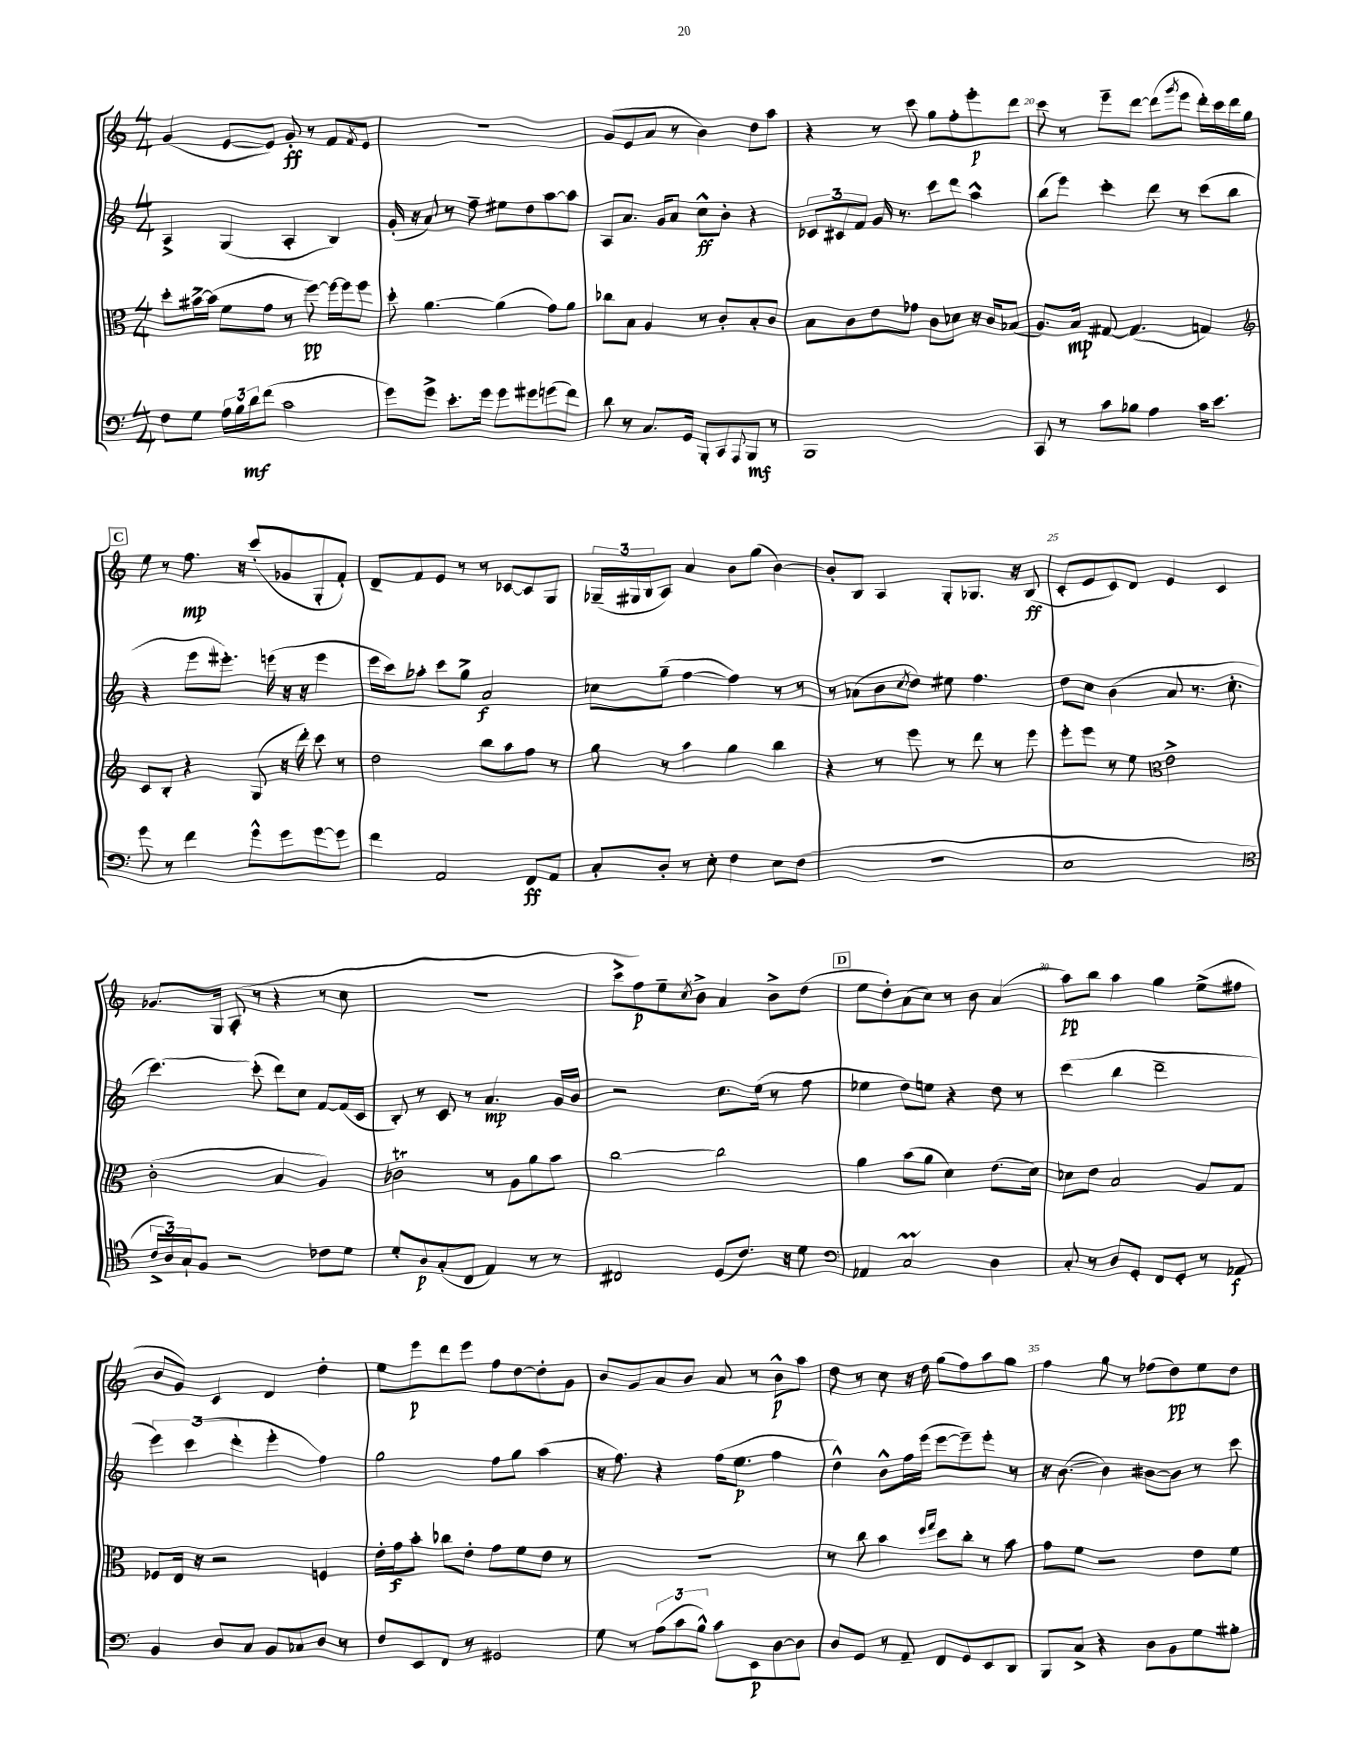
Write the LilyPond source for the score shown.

<<
\new StaffGroup <<
\new Staff = "s0" {
    \clef treble \key c \major \numericTimeSignature \time 4/4
    g'4( e'8~ e'8) g'8-.\ff r8 f'8 \acciaccatura { f'8 } e'8 |
    R1 |
    g'8( e'8 a'8 r8 b'4) d''8 a''8 |
    r4 r8 c'''8 g''8 f''8-. e'''8-.\p d'''8 |
    c'''8 r8 e'''8-- d'''8~ d'''8( \acciaccatura { g'''8 } e'''8 d'''16-.) c'''16 d'''16 g''16 |
    \mark \markup { \box "C" } e''8 r8 f''8.\mp r16 c'''8-.( ges'8 g8-. f'8-.) |
    d'8-- f'8 e'8 r8 r8 ces'8~ ces'8 g8 |
    \tuplet 3/2 { ges16--( gis16 b16 } a8) a'4 b'8 g''8( b'4~) |
    b'8-. b8 a4 g8-. ges8. r16 b8\ff( |
    c'8-. e'8 c'8) d'8 e'4 c'4 |
    ges'8. g16 a8-.( r8 r4 r8 c''8 |
    r1 |
    c'''8-> f''8\p) e''8-- \acciaccatura { c''8 } b'8-> a'4 b'8-> d''8( |
    \mark \markup { \box "D" } e''8 d''8-.) a'8( c''8) r8 b'8 a'4( |
    a''8\pp) b''8 a''4 g''4 e''8->( fis''8 |
    b'8 g'8) c'4 d'4 d''4-. |
    e''8 e'''8\p d'''8 e'''8 f''8 d''8~ d''8-. g'8 |
    b'8 g'8 a'8 b'8 a'8 r8 b'8-^\p a''8 |
    d''8 r8 c''8 r16 d''16 g''8( f''8) a''8 g''8 |
    f''4 g''8 r8 fes''8( d''8\pp) e''8 d''8 \bar "|." |
}
\new Staff = "s1" {
    \clef treble \key c \major \numericTimeSignature \time 4/4
    a4-> g4( a4-. b4) |
    g'16-.( r16 a'8) r8 f''8-- eis''8 d''8 a''8~ a''8 |
    a8 a'8. g'16 a'8 c''8-^\ff b'8-. r4 |
    \tuplet 3/2 { ces'8 cis'8 f'8 } g'16 r8. c'''8 d'''8 a''4-^ |
    b''8( e'''8) c'''4-. d'''8 r8 c'''8( b''8 |
    \mark \markup { \box "C" } r4 e'''8 eis'''8.-.) e'''16( r16 r16 e'''4 |
    e'''16 c'''16) aes''8-. c'''8 g''8-> a'2\f |
    ces''8 g''8--( f''4~ f''4) r8 r8 |
    r8 aes'8( b'8 \acciaccatura { c''8 } d''8) eis''8 f''4. |
    d''8 c''8 b'4( a'8 r8. c''8.-. |
    c'''4.~) c'''8-.( d'''8) c''8 f'8~ f'16( c'16 |
    b8-.) r8 c'8 r8 a'4.\mp g'16 b'16 |
    r2 c''8. e''16( r8 f''8 |
    \mark \markup { \box "D" } ees''4 d''8) e''8 r4 d''8 r8 |
    c'''4( b''4 d'''2-- |
    \tuplet 3/2 { e'''4) c'''4( d'''4-. } e'''4-. f''4) |
    g''2 f''8 g''8 a''4( |
    r16 f''8.) r4 f''16( e''8.\p f''4 |
    d''4-^) b'8-^ f''16 e'''16( e'''8~ e'''8--) e'''8-. r8 |
    r16 b'8.~( b'4) bis'8~ bis'8 r8 c'''8 \bar "|." |
}
\new Staff = "s2" {
    \clef alto \key c \major \numericTimeSignature \time 4/4
    d''8-. bis'16~-> bis'16( f'8 g'8 r8 f''8~\pp) f''16~ f''16 f''8 |
    d''8-. a'4.~ a'4( g'8) a'8 |
    ces''8 b8 a4 r8 c'8-. b8-. c'8 |
    b8 c'8 e'8 ges'8 c'8 des'8 r16 c'16 bes8( |
    a8.) b16\mp gis8~ gis4.( g4) |
    \mark \markup { \box "C" } \clef treble c'8 b8-. r4 g8( r16 d'''16-.) c'''8 r8 |
    d''2 b''8 a''8 f''8 r8 |
    g''8 r8 a''4 g''4 b''4 |
    r4 r8 e'''8 r8 d'''8 r8 e'''8 |
    e'''8-. e'''8 r8 e''8 \clef alto e'2-> |
    c'2-.( b4 a4) |
    ces'2\trill r8 a8 a'8 b'8 |
    c''2~ c''2 |
    \mark \markup { \box "D" } a'4 b'8( a'8 d'4) e'8.( d'16) |
    des'8 e'8 b2 a8 g8 |
    fes8 e16 r16 r2 f4 |
    e'16-. g'16\f b'8-. ces''8 e'8-. g'8 f'8 e'8 r8 |
    R1 |
    r8 c''8 b'4 \grace { f''16 g''16 } d''8 c''8-. r8 b'8 |
    g'8 f'8 r2 e'8 f'8 \bar "|." |
}
\new Staff = "s3" {
    \clef bass \key c \major \numericTimeSignature \time 4/4
    f8 g8 \tuplet 3/2 { a16 b16 d'16\mf } f'8( c'2 |
    g'8) g'8-> e'8.-. g'16 g'8 gis'8 g'8( f'8) |
    d'8 r8 c8. g,16 b,,8-. c,8 \appoggiatura { a,,8 } b,,8\mf r8 |
    b,,1 |
    c,8 r8 c'8 bes8 a4 c'16 e'8. |
    \mark \markup { \box "C" } g'8 r8 f'4 g'8-^ g'8 g'8~ g'8 |
    f'4 a,2 f,8\ff a,8 |
    c8-. d8-. r8 e8-. f4 e8 f8( |
    R1 |
    e1 |
    \clef tenor \tuplet 3/2 { c'16-> a16) g16-! } f8 r2 ces'8 d'8 |
    d'8-. a8\p g8-.( c8 e4) r8 r8 |
    cis2 d8( c'8.) r16 d'8 |
    \mark \markup { \box "D" } \clef bass aes,4 c2\prall d4 |
    c8-. r8 d8 g,8-. f,8 g,8-. r8 aes,8\f |
    b,4 d8 c8 b,8 ces8 d8 r8 |
    f8 e,8 f,8 r8 gis,2 |
    g8 r8 \tuplet 3/2 { a8( c'8 b8-^) } c'8 e,8\p d8~ d8 |
    d8 g,8 r8 a,8-- f,8 g,8 e,8 d,8 |
    b,,8 c8-> r4 d8 b,8 g8 bis8-. \bar "|." |
}
>>
>>
\layout { \context { \Score currentBarNumber = #16 \override BarNumber.break-visibility = ##(#f #t #t) barNumberVisibility = #(every-nth-bar-number-visible 5) } }
